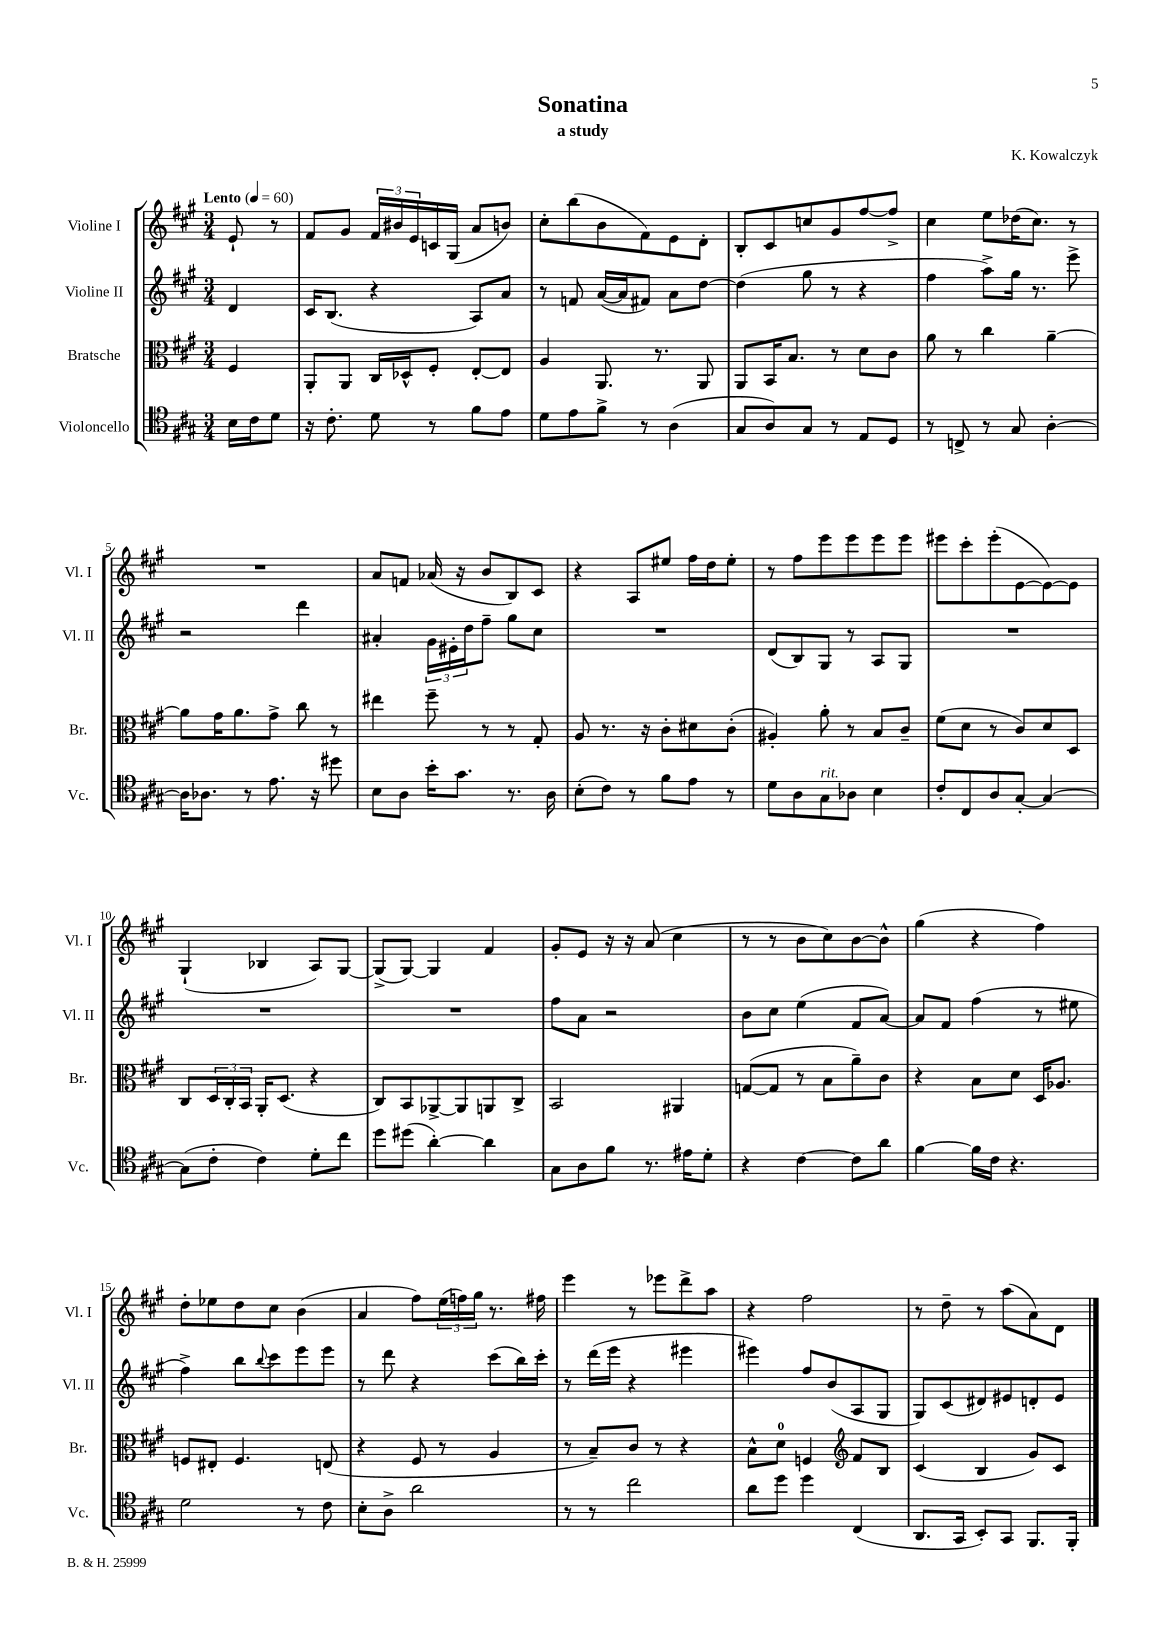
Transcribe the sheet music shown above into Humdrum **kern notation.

**kern	**kern	**kern	**kern
*staff4	*staff3	*staff2	*staff1
*clefC4	*clefC3	*clefG2	*clefG2
*k[f#c#g#]	*k[f#c#g#]	*k[f#c#g#]	*k[f#c#g#]
*M3/4	*M3/4	*M3/4	*M3/4
*MM60	*MM60	*MM60	*MM60
16B	4F#	4d	8e`
16c#	.	.	.
8d	.	.	8r
=	=	=	=
16r	8AA'	16c#	8f#
8.c#'	.	(8.B	.
.	8AA	.	8g#
8d	16C#	4r	24f#
.	.	.	24b#
.	16D-^^	.	.
.	.	.	24e
8r	8F#'	.	16c
.	.	.	(16G#
8f#	[8E'	8A)	8a
8e	8E]	8a	8b)
=	=	=	=
8d	4A	8r	8cc#'
8e	.	8f	(8bb
8f#^	8.AA	([16a	8b
.	.	16a]	.
8r	.	8f#)	8f#)
.	8.r	.	.
(4A	.	8a	8e
.	8AA	[8dd	8d'
=	=	=	=
8G#	8AA	(4dd]	8B'
8A)	16BB	.	8c#
.	8.B	.	.
8G#	.	8gg#	8cc
8r	8r	8r	8g#
8E	8d	4r	[8ff#
8D	8c#	.	8ff#^]
=	=	=	=
8r	8a	4ff#	4cc#
8C^	8r	.	.
8r	4cc#	8aa^)	8ee
8G#	.	16gg#	(16dd-
.	.	8.r	8.cc#)
[4A'	[4a~	.	.
.	.	8eee^	8r
=	=	=	=
16A]	8a]	2r	2.r
8.A-	.	.	.
.	16g#	.	.
.	8.a	.	.
8r	.	.	.
8.e	8g#^	.	.
.	8cc#	4ddd	.
16r	.	.	.
8dd#	8r	.	.
=	=	=	=
8B	4ee#	4a#'	8a
8A	.	.	8f
16b'	8ff#~	24g#	(16a-
.	.	24e#'	.
8.g#	.	.	16r
.	.	24dd	.
.	8r	8ff#~	8b
8.r	8r	8gg#	8B)
.	8G#'	8cc#	8c#
16A	.	.	.
=	=	=	=
(8B'	8A	2.r	4r
8c#)	8.r	.	.
8r	.	.	8A
.	16r	.	.
8f#	8c#'	.	8ee#
8e	8d#	.	16ff#
.	.	.	16dd
8r	(8c#'	.	8ee#'
=	=	=	=
8d	4A#')	(8d	8r
8A	.	8B)	8ff#
8G#	8a'	8G#	8eee
8A-	8r	8r	8eee
4B	8B	8A	8eee
.	8c#~	8G#	8eee
=	=	=	=
8c#'	(8f#	2.r	8eee#
8C#	8d	.	8ccc#'
8A	8r	.	(8eee#'
[8G#'	8c#)	.	[8e
4G#_	8d	.	8e_)
.	8D	.	8e]
=	=	=	=
(8G#]	8C#	2.r	(4G#`
8c#'	24D	.	.
.	24C#'	.	.
.	24BB	.	.
4c#)	16AA'	.	4B-
.	(8.D	.	.
8d'	4r	.	8A)
8cc#	.	.	[8G#
=	=	=	=
8dd	8C#)	2.r	(8G#^]
(8dd#	8BB	.	[8G#)
[4a')	[8AA-^	.	4G#]
.	8AA-]	.	.
4a]	8AA	.	4f#
.	8C#^	.	.
=	=	=	=
8G#	2BB	8ff#	8g#'
8A	.	8a	8e
8f#	.	2r	16r
.	.	.	16r
8.r	.	.	(8a
.	4AA#	.	4cc#
16e#	.	.	.
8d'	.	.	.
=	=	=	=
4r	([8G	8b	8r
.	8G]	8cc#	8r
[4c#	8r	(4ee	8b
.	8B	.	8cc#)
8c#]	8a~)	8f#	[8b
8a	8c#	[8a)	8b^^]
=	=	=	=
[4f#	4r	8a]	(4gg#
.	.	8f#	.
16f#]	8B	(4ff#	4r
16c#	.	.	.
4.r	8d	.	.
.	16D	8r	4ff#)
.	8.A-	.	.
.	.	8ee#	.
=	=	=	=
2d	8F	4ff#^)	8dd'
.	8E#'	.	8ee-
.	4.F	8bb	8dd
.	.	8qqbb	.
.	.	8ccc#	8cc#
8r	.	8eee	(4b
8c#	(8E	8eee	.
=	=	=	=
8B'	4r	8r	4a
8A^	.	8ddd	.
2a	8F#	4r	8ff#)
.	8r	.	(24ee
.	.	.	24ff)
.	.	.	24gg#
.	4A	(8ccc#	8.r
.	.	16bb)	.
.	.	16ccc#'	16ff#
=	=	=	=
8r	8r	8r	4eee
8r	8B~)	(16ddd	.
.	.	16eee	.
2cc#	8c#	4r	8r
.	8r	.	8eee-
.	4r	4eee#	8ddd^
.	.	.	8aa
=	=	=	=
8a	8B^^	4eee#)	4r
8dd	8d	.	.
4dd	4F	8ff#	2ff#
.	.	(8b	.
*	*clefG2	*	*
(4C#	8f#	8A	.
.	8B	8G#	.
=	=	=	=
8.AA	(4c#	8G#)	8r
.	.	(8c#	8dd~
16GG#	.	.	.
8BB')	4B	8d#)	8r
8GG#	.	8e#	(8aa
8.FF#	8g#)	8d'	8a)
.	8c#	8e#	8d
16FF#'	.	.	.
==	==	==	==
*-	*-	*-	*-
